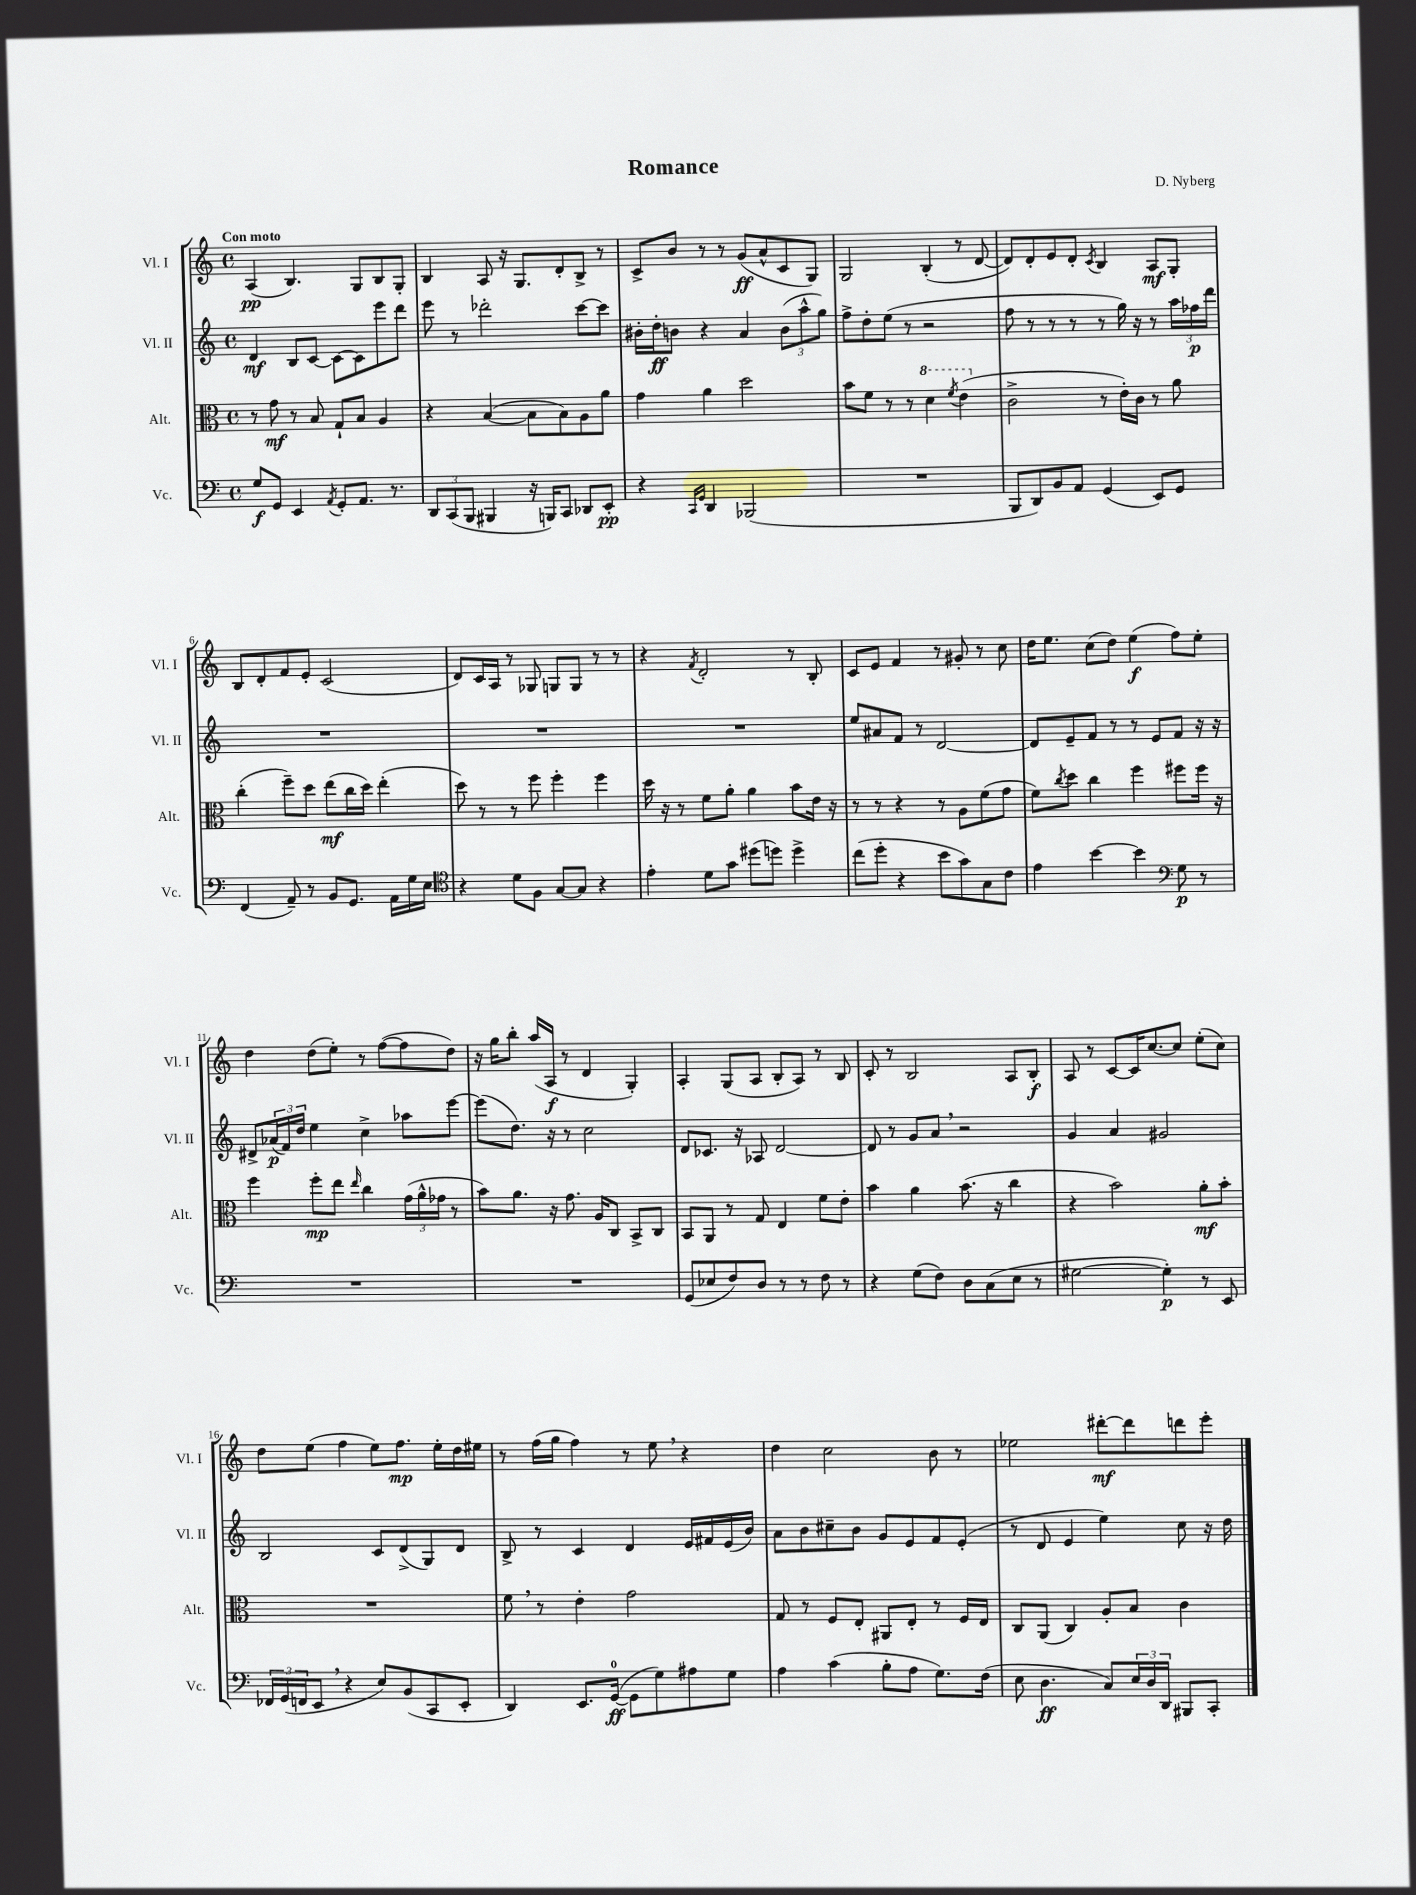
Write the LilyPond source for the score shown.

\header { title = "Romance" composer = "D. Nyberg" }
<<
\new StaffGroup <<
\new Staff = "s0" \with { instrumentName = "Vl. I" shortInstrumentName = "Vl. I" } {
    \clef treble \key c \major \defaultTimeSignature \time 4/4 \tempo "Con moto"
    a4\pp( b4.) g8 b8 g8-. |
    b4 a8 r16 g8. d'8-. b8-> r8 |
    c'8-> b'8 r8 r8 g'8\ff( a'8-^ c'8 g8) |
    g2 b4-.( r8 d'8~ |
    d'8) d'8-. e'8 d'8-. \acciaccatura { c'8 } b4 a8\mf g8-. |
    b8 d'8-. f'8 e'8-. c'2( |
    d'8) c'16 a16 r8 ges8 g8 g8 r8 r8 |
    r4 \acciaccatura { f'8 } d'2-. r8 b8-. |
    c'8 e'8 f'4 r8 gis'8-. r8 c''8 |
    d''16 e''8. c''8( d''8) e''4\f( f''8) e''8-. |
    d''4 d''8( e''8-.) r8 f''8~( f''8 d''8) |
    r16 g''16 b''8-. a''16( a16\f r8 d'4 g4-.) |
    a4-. g8( a8 b8-. a8) r8 b8 |
    c'8-. r8 b2 a8 b8-.\f |
    a8 r8 c'8~ c'16 c''8.~ c''8 e''8-.( c''8) |
    d''8 e''8( f''4 e''8) f''8.\mp e''16-. d''16 eis''16 |
    r8 f''16( g''16 f''4) r8 e''8 \breathe r4 |
    d''4 c''2 b'8 r8 |
    ees''2 dis'''8~-.\mf dis'''8 d'''8 e'''8-. \bar "|." |
}
\new Staff = "s1" \with { instrumentName = "Vl. II" shortInstrumentName = "Vl. II" } {
    \clef treble \key c \major \defaultTimeSignature \time 4/4
    d'4\mf b8 c'8~ c'8~ c'8 e'''8 d'''8 |
    e'''8 r8 des'''2-. c'''8~ c'''8 |
    bis'16-. d''16-.\ff b'8 r4 a'4 \tuplet 3/2 { b'8( a''8-^ g''8) } |
    f''8-> d''8-. e''8( r8 r2 |
    f''8 r8 r8 r8 r8 g''16) r16 r8 \tuplet 3/2 { a''16 fes''16\p d'''16 } |
    R1 |
    R1 |
    R1 |
    e''8 ais'8 f'8 r8 d'2~ |
    d'8 e'8-- f'8 r8 r8 e'8 f'8 r16 r16 |
    dis'8-> \tuplet 3/2 { aes'16\p( f'16) d''16 } e''4 c''4-> aes''8 e'''8~ |
    e'''8( d''8.) r16 r8 c''2 |
    d'8 ces'8. r16 aes8 d'2~ |
    d'8 r8 g'8 a'8 \breathe r2 |
    g'4 a'4 gis'2 |
    b2 c'8 d'8->( g8) d'8 |
    b8-> r8 c'4 d'4 e'16 fis'16 e'16( b'16) |
    a'8 b'8 cis''8-- b'8 g'8 e'8 f'8 e'8-.( |
    r8 d'8 e'4 e''4) c''8 r16 d''16 \bar "|." |
}
\new Staff = "s2" \with { instrumentName = "Alt." shortInstrumentName = "Alt." } {
    \clef alto \key c \major \defaultTimeSignature \time 4/4
    r8 g'8\mf r8 b8 g8-! b8 a4 |
    r4 b4~( b8 b8) a8 a'8 |
    g'4 a'4 d''2 |
    b'8 f'8 r8 r8 \ottava #1 d''4 \acciaccatura { f''8 } e''4( \ottava #0 |
    c'2-> r8 e'16-.) c'16 r8 a'8 |
    c''4-.( f''8--) d''8 e''8\mf( c''16 d''16) e''4-.( |
    d''8) r8 r8 f''8 f''4-. f''4 |
    d''16 r16 r8 f'8 a'8-. a'4 b'8 e'16 r16 |
    r8 r8 r4 r8 a8 f'8( g'8 |
    f'8) \acciaccatura { c''8 } d''8 c''4 f''4 fis''8 fis''16 r16 |
    f''4 f''8-.\mp e''8 \grace { e''16 } c''4 \tuplet 3/2 { g'16( a'16-^ ges'16 } r8 |
    b'8) a'8. r16 g'8. a16 c8 b,8-> c8 |
    b,8 a,8 r8 g8 e4 f'8 e'8-. |
    b'4 a'4 b'8.( r16 c''4 |
    r4 b'2) a'8-.\mf b'8-. |
    R1 |
    f'8 \breathe r8 e'4-. g'2 |
    g8 r8 f8 e8-. ais,8 e8-. r8 f16 e16 |
    c8 a,8( c4) a8-. b8 c'4 \bar "|." |
}
\new Staff = "s3" \with { instrumentName = "Vc." shortInstrumentName = "Vc." } {
    \clef bass \key c \major \defaultTimeSignature \time 4/4
    g8\f g,8 e,4 \acciaccatura { a,8 } g,8-. a,8. r8. |
    \tuplet 3/2 { d,8 c,8( b,,8 } bis,,4 r16 b,,16) c,8 des,8 e,8-.\pp |
    r4 \grace { c,16 g,16 } d,4 bes,,2( |
    R1 |
    b,,8 d,8) b,8 a,8 g,4( e,8) g,8 |
    f,4( a,8--) r8 b,8 g,8. a,16 g16 e16 |
    \clef tenor r4 d'8 f8 g8~ g8 r4 |
    e'4-. d'8 g'8 dis''8( d''8) d''4-> |
    c''8( d''8-. r4 b'8 g'8) g8 c'8 |
    e'4 b'4~ b'4 \clef bass g8\p r8 |
    R1 |
    R1 |
    g,8( ees8 f8) d8 r8 r8 f8 r8 |
    r4 g8( f8) d8 c8( e8 r8 |
    gis2~ gis4-.\p) r8 e,8 |
    \tuplet 3/2 { fes,16 g,16( f,16 } e,8 \breathe r4 e8) b,8( c,8 e,8-. |
    d,4) e,8. g,16-0~\ff( g,8 g8) ais8 g8 |
    a4 c'4( b8-. a8 g8.) f16( |
    e8 d4.\ff c8) \tuplet 3/2 { e16 d16 d,16 } bis,,8 c,8-. \bar "|." |
}
>>
>>
